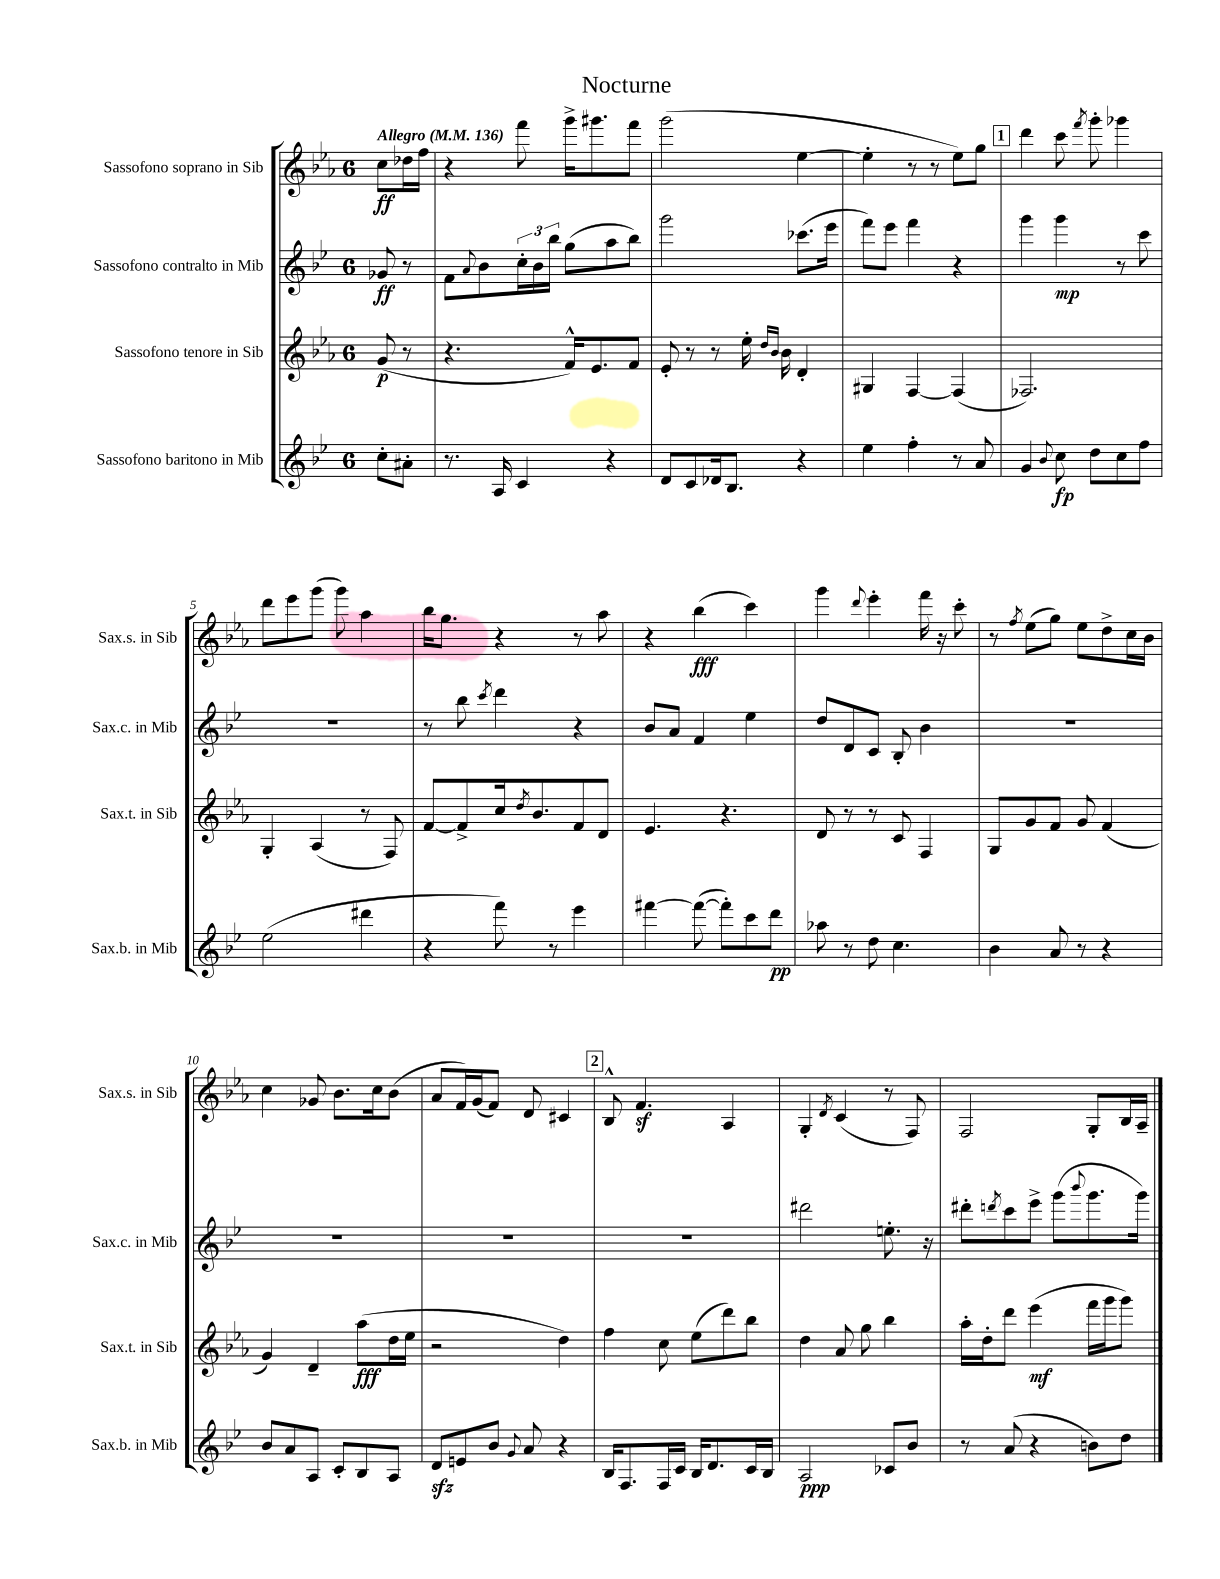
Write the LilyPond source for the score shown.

\header { title = "Nocturne" }
<<
\new StaffGroup <<
\new Staff = "s0" \with { instrumentName = "Sassofono soprano in Sib" shortInstrumentName = "Sax.s. in Sib" } {
    \clef treble \key ees \major \once \override Staff.TimeSignature.style = #'single-digit \time 6/8 \partial 4 \tempo "Allegro" 4 = 136
    c''8\ff des''16 f''16 |
    r4 f'''8 g'''16-> gis'''8. f'''8 |
    g'''2( ees''4~ |
    ees''4-. r8 r8 ees''8) g''8 |
    \mark \markup { \box "1" } d'''4 c'''8 \acciaccatura { f'''8 } g'''8-. ges'''4 |
    d'''8 ees'''8 g'''8( g'''8) aes''4 |
    bes''16 g''8. r4 r8 aes''8 |
    r4 bes''4\fff( c'''4) |
    g'''4 \appoggiatura { d'''8 } ees'''4-. f'''16 r16 c'''8-. |
    r8 \acciaccatura { f''8 } ees''8( g''8) ees''8 d''8-> c''16 bes'16 |
    c''4 ges'8 bes'8. c''16 bes'8( |
    aes'8 f'16) g'16( f'8) d'8 cis'4 |
    \mark \markup { \box "2" } bes8-^ f'4.\sf aes4 |
    g4-. \acciaccatura { d'8 } c'4( r8 f8) |
    f2 g8-. bes16 aes16-- \bar "|." |
}
\new Staff = "s1" \with { instrumentName = "Sassofono contralto in Mib" shortInstrumentName = "Sax.c. in Mib" } {
    \clef treble \key bes \major \once \override Staff.TimeSignature.style = #'single-digit \time 6/8 \partial 4
    ges'8\ff r8 |
    f'8 \appoggiatura { a'8 } bes'8 \tuplet 3/2 { c''16-. bes'16 bes''16 } g''8( a''8 bes''8) |
    g'''2 ces'''8.( ees'''16 |
    f'''8) ees'''8 f'''4 r4 |
    \mark \markup { \box "1" } g'''4 g'''4\mp r8 c'''8 |
    R2. |
    r8 bes''8 \acciaccatura { c'''8 } d'''4 r4 |
    bes'8 a'8 f'4 ees''4 |
    d''8 d'8 c'8 bes8-. bes'4 |
    R2. |
    R2. |
    R2. |
    \mark \markup { \box "2" } R2. |
    dis'''2 e''8.-. r16 |
    dis'''8-. \acciaccatura { d'''8 } c'''8 ees'''8-> g'''8( \appoggiatura { bes'''8 } g'''8. g'''16) \bar "|." |
}
\new Staff = "s2" \with { instrumentName = "Sassofono tenore in Sib" shortInstrumentName = "Sax.t. in Sib" } {
    \clef treble \key ees \major \once \override Staff.TimeSignature.style = #'single-digit \time 6/8 \partial 4
    g'8\p( r8 |
    r4. f'16-^) ees'8. f'8 |
    ees'8-. r8 r8 ees''16-. \grace { d''16 bes'16 } bes'16 d'4-. |
    gis4 f4~ f4( |
    \mark \markup { \box "1" } fes2.) |
    g4-. aes4( r8 f8) |
    f'8~ f'8-> c''16 \acciaccatura { d''8 } bes'8. f'8 d'8 |
    ees'4. r4. |
    d'8 r8 r8 c'8 f4 |
    g8 g'8 f'8 g'8 f'4( |
    g'4) d'4-- aes''8\fff( d''16 ees''16 |
    r2 d''4) |
    \mark \markup { \box "2" } f''4 c''8 ees''8( d'''8) bes''8 |
    d''4 aes'8 g''8 bes''4 |
    aes''16-. d''16-. d'''8 ees'''4\mf( f'''16 g'''16 g'''8) \bar "|." |
}
\new Staff = "s3" \with { instrumentName = "Sassofono baritono in Mib" shortInstrumentName = "Sax.b. in Mib" } {
    \clef treble \key bes \major \once \override Staff.TimeSignature.style = #'single-digit \time 6/8 \partial 4
    c''8-. ais'8-. |
    r8. a16 c'4 r4 |
    d'8 c'8 des'16 bes8. r4 |
    ees''4 f''4-. r8 a'8 |
    \mark \markup { \box "1" } g'4 \appoggiatura { bes'8 } c''8\fp d''8 c''8 f''8 |
    ees''2( dis'''4 |
    r4 f'''8) r8 ees'''4 |
    fis'''4~ fis'''8~( fis'''8-.) c'''8 d'''8\pp |
    aes''8 r8 d''8 c''4. |
    bes'4 a'8 r8 r4 |
    bes'8 a'8 a8 c'8-. bes8 a8 |
    d'8\sfz e'8 bes'8 \appoggiatura { g'8 } a'8 r4 |
    \mark \markup { \box "2" } bes16 f8. f16 c'16 bes16 d'8. c'16 bes16 |
    a2\ppp ces'8 bes'8 |
    r8 a'8( r4 b'8) d''8 \bar "|." |
}
>>
>>
